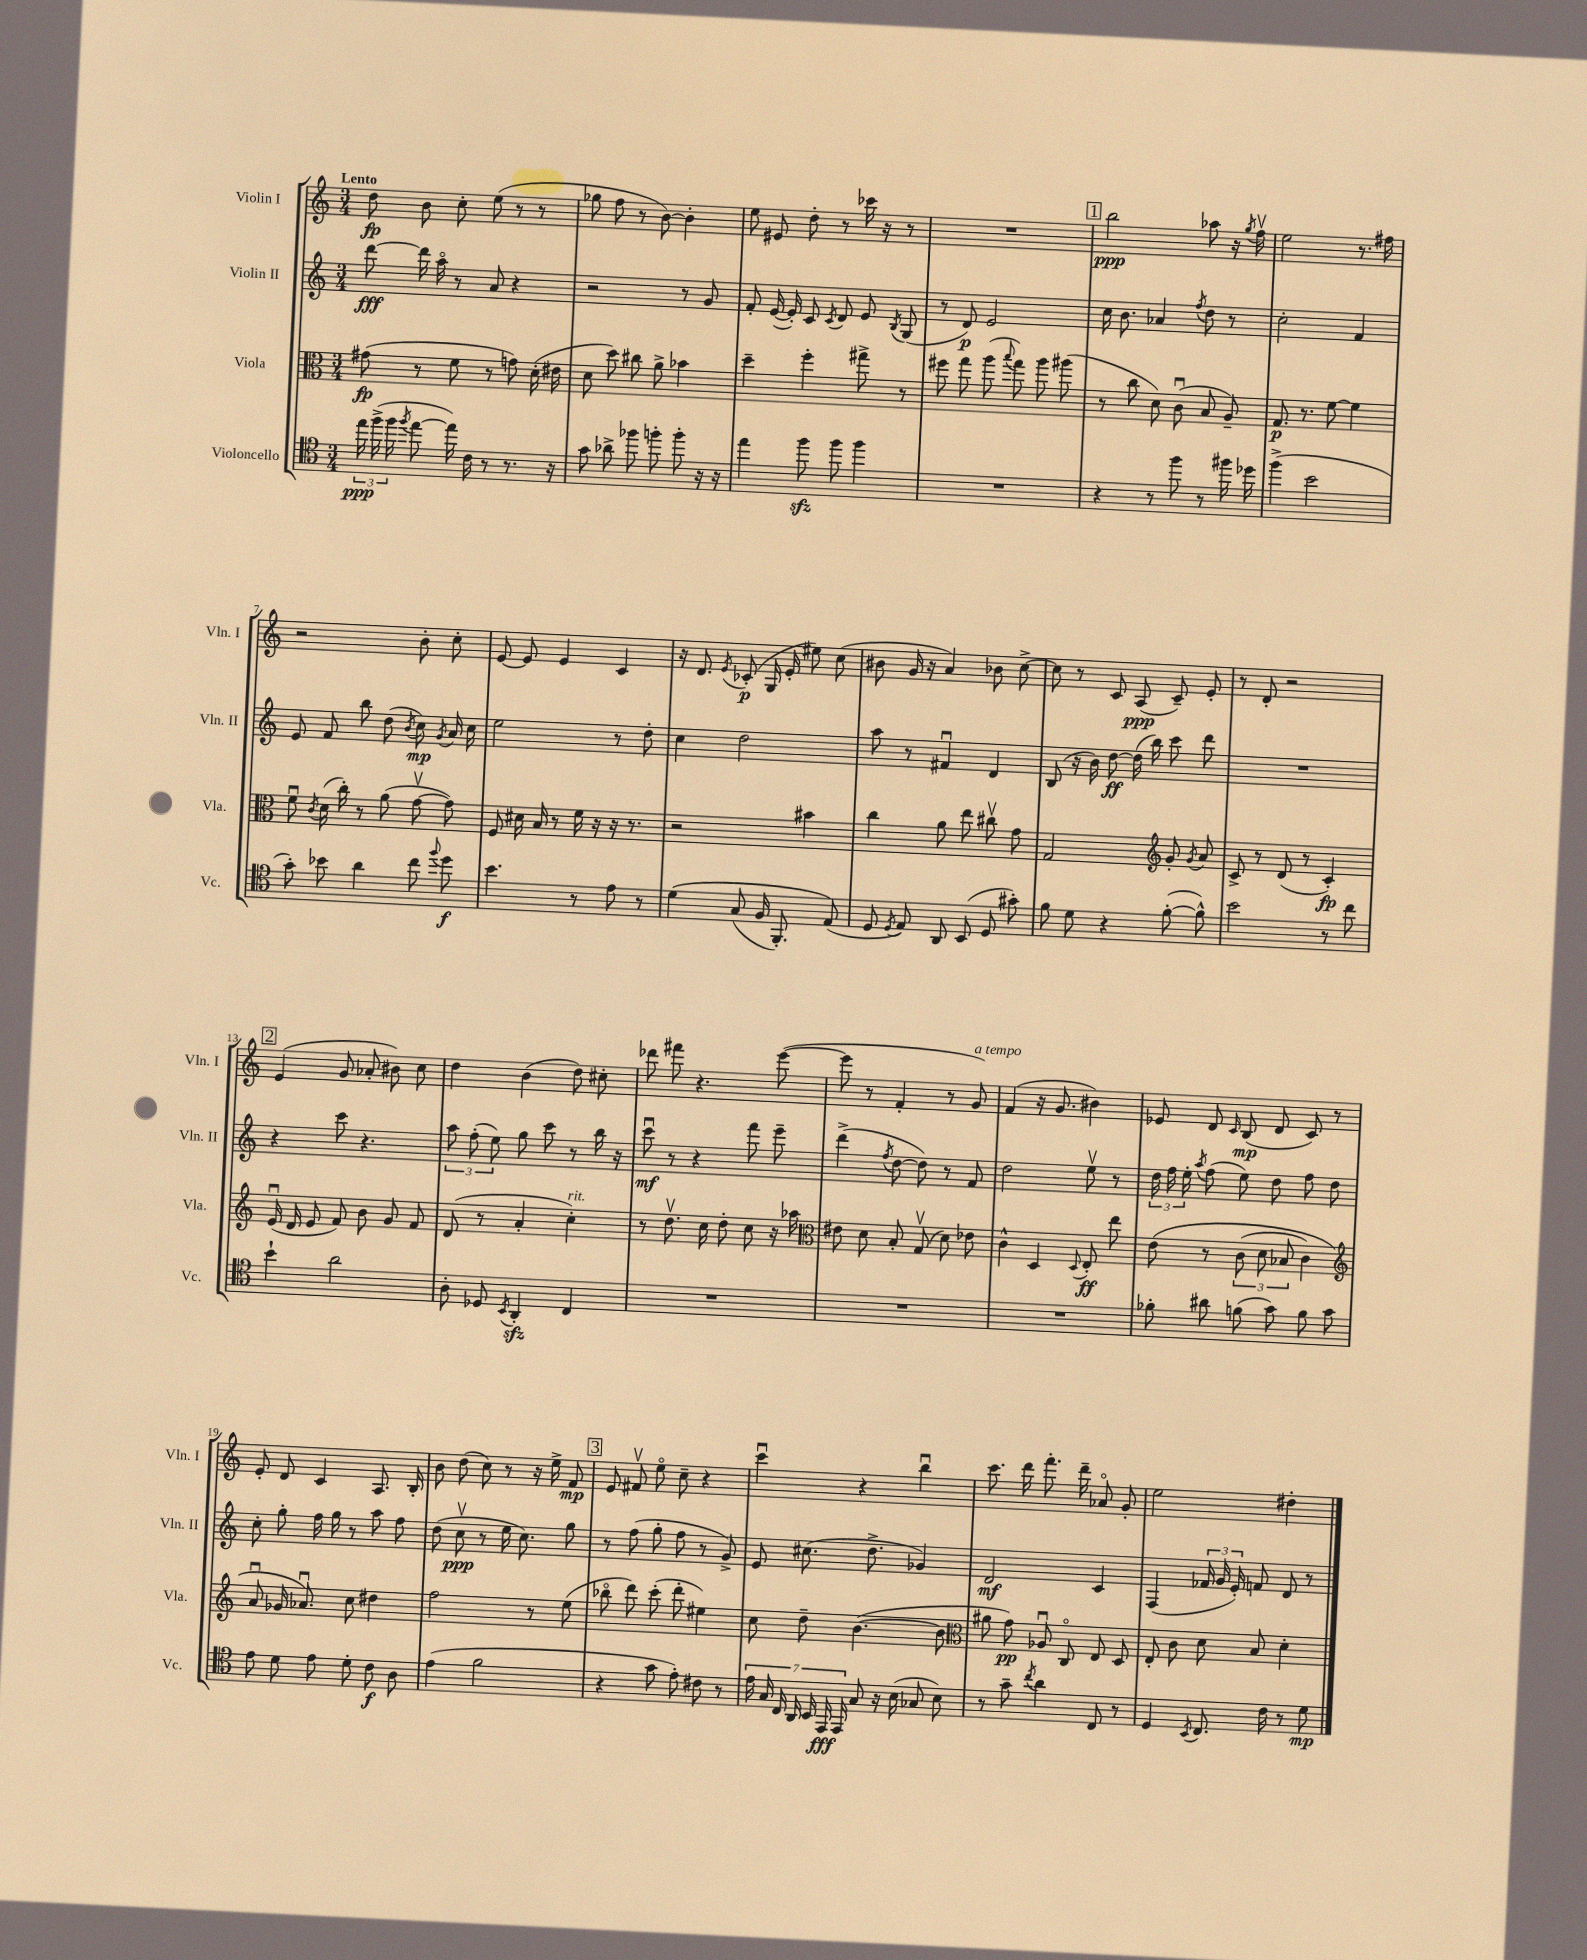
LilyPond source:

<<
\new StaffGroup <<
\new Staff = "s0" \with { instrumentName = "Violin I" shortInstrumentName = "Vln. I" } {
    \clef treble \key c \major \numericTimeSignature \time 3/4 \tempo "Lento"
    \autoBeamOff d''8\fp b'8 c''8-. e''8( r8 r8 |
    ges''8 f''8 r8 b'8~) b'4-. |
    e''8 eis'8 d''8-. r8 ces'''16 r16 r8 |
    R2. |
    \mark \markup { \box "1" } b''2\ppp aes''8 r16 \acciaccatura { g''8 } f''16\upbow |
    e''2 r8. fis''16 |
    r2 b'8-. c''8-. |
    e'8~ e'8 e'4 c'4 |
    r16 d'8. \acciaccatura { e'8 } ces'8-.\p( g16 e'16-. eis''8) c''8( |
    bis'8 g'16 r16 a'4) bes'8 c''8~-> |
    c''8 r8 c'8 a8\ppp( c'8--) e'8-. |
    r8 d'8-. r2 |
    \mark \markup { \box "2" } e'4( g'8 aes'8-. bis'8) c''8 |
    d''4 b'4( d''8) cis''8-. |
    des'''8 fis'''8 r4. e'''8~( |
    e'''8 r8 f'4-. r8 g'8^\markup { \italic "a tempo" }) |
    f'4( r16 g'8. bis'4) |
    ees'8 d'8 \grace { c'16 } b8\mp( d'8 c'8) r8 |
    e'8-. d'8 c'4 a8. b16-. |
    b'8 d''8( c''8) r8 r16 e''16-> f'8\mp |
    \mark \markup { \box "3" } e'8 fis'8\upbow e''8\flageolet c''8-- r4 |
    c'''4\downbow r4 b''4\downbow |
    c'''8. d'''16 f'''8.-. d'''16-- aes'8\flageolet g'8-. |
    e''2 dis''4-. \bar "|." |
}
\new Staff = "s1" \with { instrumentName = "Violin II" shortInstrumentName = "Vln. II" } {
    \clef treble \key c \major \numericTimeSignature \time 3/4
    \autoBeamOff d'''8~\fff d'''16 a''16\flageolet r8 a'8 r4 |
    r2 r8 g'8 |
    f'8-. e'16~( e'16-.) c'8 \acciaccatura { c'8 } d'8 e'8 \acciaccatura { b8 } g8( |
    r8 d'8\p) e'2 |
    \mark \markup { \box "1" } c''16 b'8. aes'4 \acciaccatura { f''8 } d''8 r8 |
    c''2-. f'4 |
    e'8 f'8 b''8 d''8( \acciaccatura { b'8 } c''8\mp) \acciaccatura { g'8 } a'16 c''16 |
    e''2 r8 d''8-. |
    c''4 d''2 |
    a''8 r8 fis'4\downbow d'4 |
    b8( r16 b'16) d''8~\ff d''16( b''16) c'''8 d'''8 |
    R2. |
    \mark \markup { \box "2" } r4 c'''8 r4. |
    \tuplet 3/2 { a''8 f''8-.( e''8) } g''8 c'''8 r8 b''16 r16 |
    c'''8\downbow\mf r8 r4 f'''8 e'''8-- |
    d'''4->( \acciaccatura { f''8 } d''8~ d''8) r8 f'8 |
    d''2 e''8\upbow r8 |
    \tuplet 3/2 { d''16 f''16 e''16-. } \acciaccatura { a''8 } f''8( e''8) d''8 f''8 d''8 |
    c''8-. g''8-. f''16 g''16 r8 a''8 f''8 |
    d''8( c''8\upbow\ppp r8 e''16 c''8.) g''8 |
    \mark \markup { \box "3" } r8 f''8( g''8-. f''8 r8 g'8->) |
    e'8 cis''8.( d''8.-> ges'4) |
    d'2\mf c'4 |
    f4( \tuplet 3/2 { fes'16 g'16 e'16-.) } f'8 d'8 r8 \bar "|." |
}
\new Staff = "s2" \with { instrumentName = "Viola" shortInstrumentName = "Vla." } {
    \clef alto \key c \major \numericTimeSignature \time 3/4
    \autoBeamOff gis'8\fp( r8 f'8 r8 g'8) d'16-.( eis'16 |
    d'8 d''8) cis''8 a'8-> bes'4 |
    d''4-- f''4-. gis''8-> r8 |
    fis''8 g''8 a''8( \appoggiatura { b''8 } g''8) a''8 ais''8( |
    \mark \markup { \box "1" } r8 c''8 d'8) c'8\downbow( b8 a8--) |
    g8.\p r8. f'8~ f'4 |
    f'8\downbow \acciaccatura { c'8 } d'16( c''16-.) r8 a'8( g'8~\upbow g'8) |
    f8 dis'16 b16 r8 f'16 r16 r16 r8. |
    r2 bis'4 |
    c''4 a'8 e''8 cis''8\upbow g'8 |
    g2 \clef treble g'8-. \acciaccatura { g'8 } a'8 |
    c'8-> r8 d'8( r8 c'4-.\fp) |
    \mark \markup { \box "2" } e'16\downbow( d'16 e'8 f'8) b'8 g'8 f'8 |
    d'8( r8 a'4-. c''4-.^\markup { \italic "rit." }) |
    r8 d''8.\upbow c''16 d''8-. c''8 r16 aes''16 |
    \clef alto eis'8 d'8 b8-. g8\upbow( d'8) ees'8 |
    c'4-^ d4 \appoggiatura { d8 } e8-.\ff e''8 |
    e'8\( r8 \tuplet 3/2 { c'8( d'8 bes8 } c'4) |
    \clef treble a'8\downbow ges'16 aes'8.\downbow\) c''8 dis''4 |
    f''2 r8 e''8( |
    \mark \markup { \box "3" } bes''8\flageolet d'''8) c'''8-.( d'''8-. eis''4) |
    c''8 d''8-- b'4.~( b'8 |
    \clef alto ais'8 g'8\pp) aes8\downbow c8\flageolet e8 d8 |
    e8-. c'8 d'8 b8 d'4-. \bar "|." |
}
\new Staff = "s3" \with { instrumentName = "Violoncello" shortInstrumentName = "Vc." } {
    \clef tenor \key c \major \numericTimeSignature \time 3/4
    \autoBeamOff \tuplet 3/2 { e''16\ppp f''16->( f''16 } \acciaccatura { f''8 } e''8~ e''16) c'16 r8 r8. r16 |
    g'8 aes'8-> fes''8 f''8-. f''8-. r16 r16 |
    e''4 f''8\sfz f''8 f''4 |
    R2. |
    \mark \markup { \box "1" } r4 r8 f''8 r8 fis''16 des''16 |
    f''4->( b'2 |
    g'8-.) bes'8 a'4 c''8 \appoggiatura { f''8 } d''8\f |
    b'4. r8 e'8 r8 |
    d'4\( g8( f16 f,8.-.) e8(\) |
    d8 \acciaccatura { d8 } e8) a,8 b,8( d8 gis'8-.) |
    f'8 d'8 r4 f'8~-.( f'8-^) |
    b'2 r8 c''8 |
    \mark \markup { \box "2" } b'4-! a'2 |
    a8-. des8 \acciaccatura { b,8 } a,4-.\sfz c4 |
    R2. |
    R2. |
    R2. |
    fes'8-. ais'8 f'8( g'8) f'8 g'8 |
    e'8 d'8 e'8 d'8-. c'8\f a8 |
    e'4( f'2 |
    \mark \markup { \box "3" } r4 g'8 e'8-.) cis'8 r8 |
    \tuplet 7/4 { e'16 g16 c16 a,16 b,16 e,16\fff e,16 } g8 r16 b16( ges8 b8) |
    r8 g'8-- \acciaccatura { c''8 } a'4 c8 r8 |
    d4 \acciaccatura { b,8 } c8. c'16 r8 d'8\mp \bar "|." |
}
>>
>>
